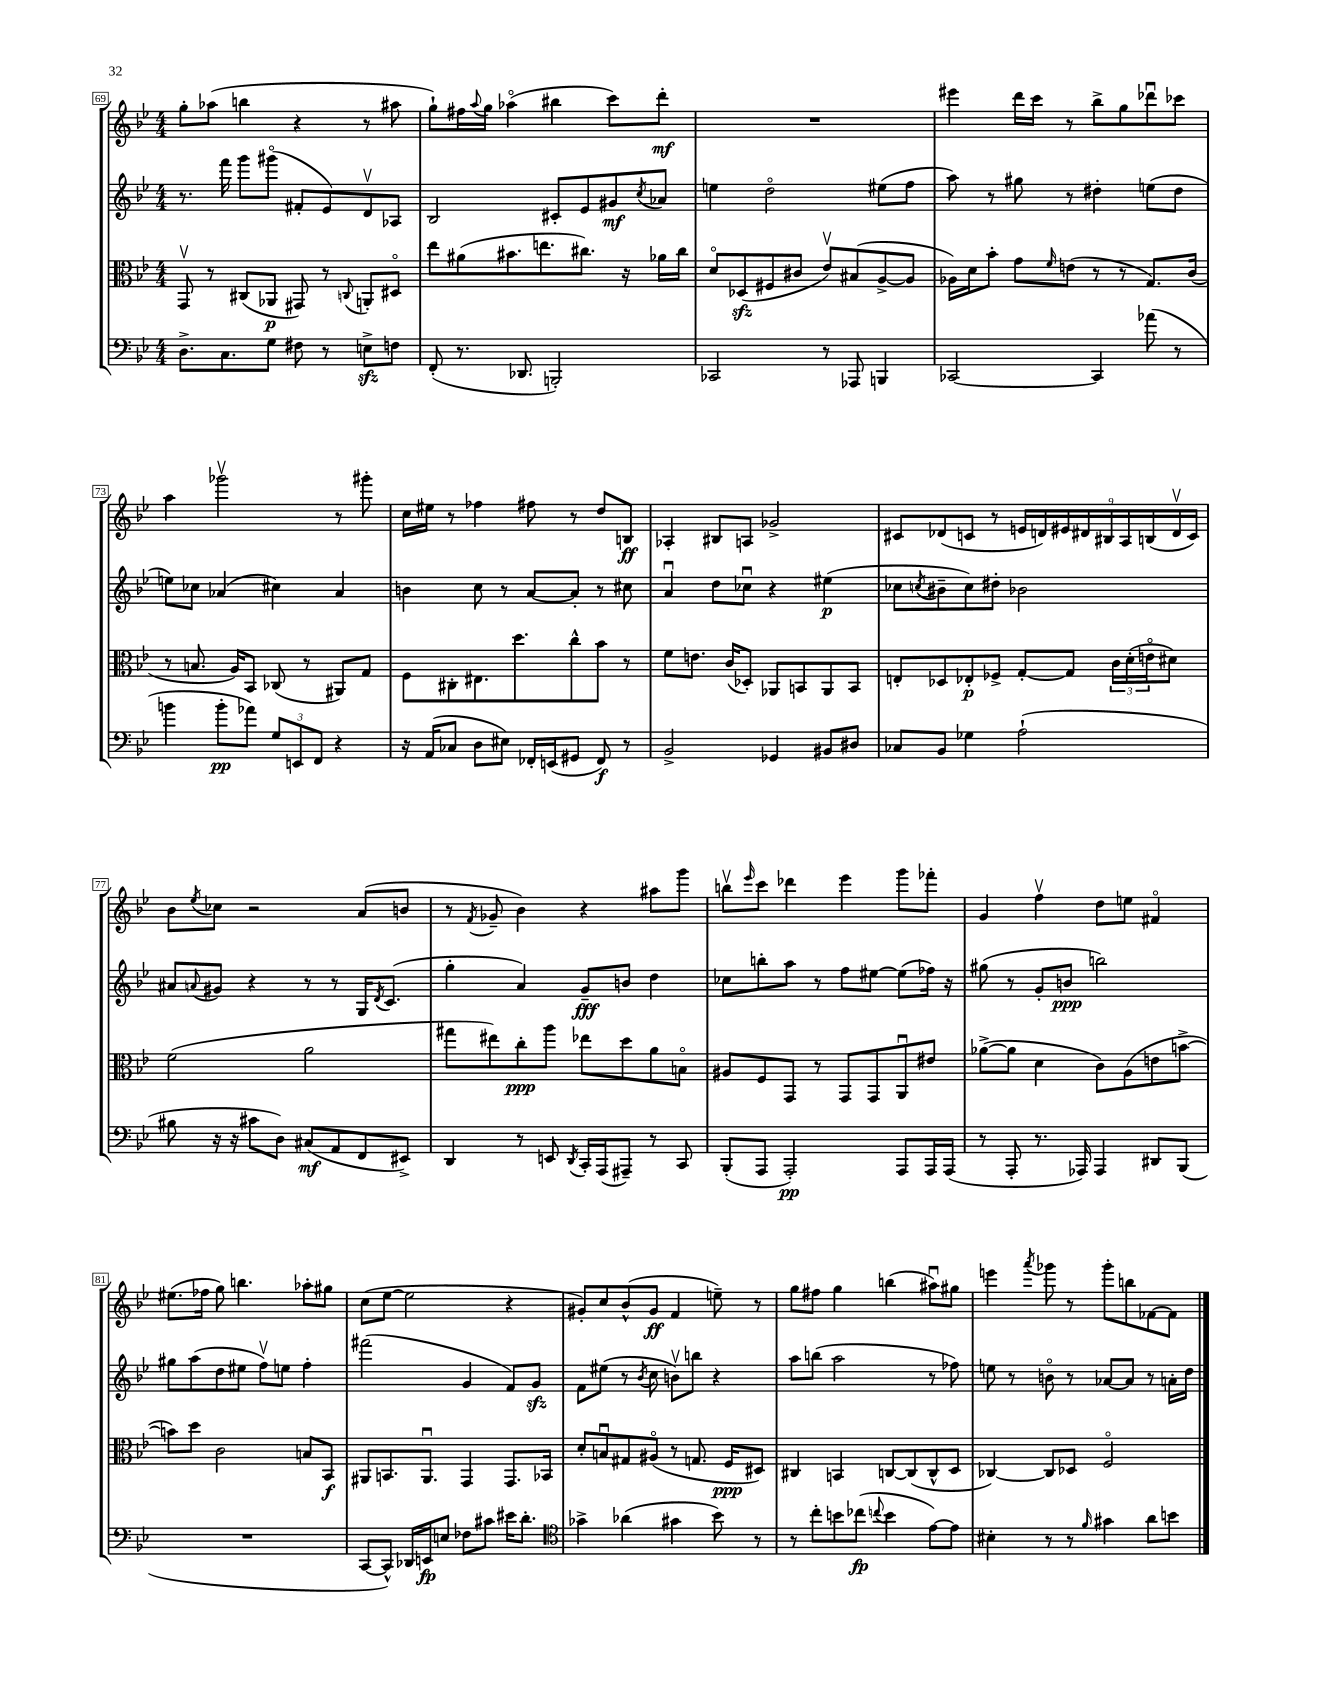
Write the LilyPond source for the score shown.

<<
\new StaffGroup <<
\new Staff = "s0" {
    \clef treble \key bes \major \numericTimeSignature \time 4/4
    g''8-. aes''8( b''4 r4 r8 ais''8 |
    g''8-!) fis''16 \appoggiatura { a''8 } g''16 aes''4\flageolet( bis''4 c'''8) d'''8-.\mf |
    R1 |
    eis'''4 d'''16 c'''16 r8 bes''8-> g''8 des'''8\downbow ces'''8 |
    a''4 ges'''2\upbow r8 gis'''8-. |
    c''16 eis''16 r8 fes''4 fis''8 r8 d''8 b8\ff |
    aes4-. bis8 a8 ges'2-> |
    cis'8 des'8( c'8 r8 \tuplet 9/8 { e'16 d'16) eis'16 dis'16 bis16 a16 b16( dis'16\upbow c'16) } |
    bes'8 \acciaccatura { ees''8 } ces''8 r2 a'8( b'8 |
    r8 \acciaccatura { f'8 } ges'8-- bes'4) r4 ais''8 g'''8 |
    b''8\upbow \grace { ees'''16 } c'''8 des'''4 ees'''4 g'''8 fes'''8-. |
    g'4 f''4\upbow d''8 e''8 fis'4\flageolet |
    eis''8.( fes''16 g''8) b''4. aes''8-. gis''8 |
    c''8( ees''8~ ees''2 r4 |
    gis'8-.) c''8 bes'8-^( gis'8\ff f'4 e''8--) r8 |
    g''8 fis''8 g''4 b''4( ais''8\downbow) gis''8 |
    e'''4 \acciaccatura { a'''8 } ges'''8 r8 ges'''8-. b''8 fes'8~ fes'8 \bar "|." |
}
\new Staff = "s1" {
    \clef treble \key bes \major \numericTimeSignature \time 4/4
    r8. f'''16 g'''8 gis'''8\flageolet( fis'8-. ees'8) d'8\upbow aes8 |
    bes2 cis'8-. ees'8 gis'8\mf \acciaccatura { c''8 } aes'8 |
    e''4 d''2\flageolet eis''8( f''8 |
    a''8) r8 gis''8 r8 dis''4-. e''8( dis''8 |
    e''8) ces''8 aes'4( cis''4) aes'4 |
    b'4 c''8 r8 a'8~ a'8-. r8 cis''8 |
    a'4\downbow d''8 ces''8\downbow r4 eis''4\p( |
    ces''8 \acciaccatura { c''8 } bis'8-- c''8) dis''8-. bes'2 |
    ais'8 \appoggiatura { a'8 } gis'8 r4 r8 r8 g16 \acciaccatura { d'8 } c'8.( |
    g''4-. a'4) g'8--\fff b'8 d''4 |
    ces''8 b''8-. a''8 r8 f''8 eis''8~ eis''8( fes''16) r16 |
    gis''8( r8 g'8-. b'8\ppp b''2) |
    gis''8 a''8( d''8 eis''8 f''8\upbow) e''8 f''4-. |
    fis'''2( g'4 f'8) g'8\sfz |
    f'8 eis''8( r8 \acciaccatura { bes'8 } c''8 b'8\upbow) b''8 r4 |
    a''8 b''8( a''2 r8 fes''8) |
    e''8 r8 b'8\flageolet r8 aes'8~ aes'8 r8 a'16-. d''16 \bar "|." |
}
\new Staff = "s2" {
    \clef alto \key bes \major \numericTimeSignature \time 4/4
    g,8\upbow r8 cis8( aes,8\p gis,8) r8 \appoggiatura { c8 } a,8-. dis8\flageolet |
    ees''8 ais'8( bis'8. e''8. cis''8.) r16 aes'16 cis''16 |
    d'8\flageolet des8\sfz( fis8 cis'8 ees'8\upbow) bis8( a8~-> a8 |
    aes16) d'16 bes'8-. g'8 \grace { f'16 } e'8( r8 r8 g8.) c'16( |
    r8 b8. a16) bes,8 ces8( r8 ais,8) g8 |
    f8 cis8-. eis8. d''8. c''8-^ bes'8 r8 |
    f'8 e'8. c'16( des8-.) aes,8 b,8 aes,8 b,8 |
    e8-. des8 ees8-.\p fes8-> g8~-. g8 \tuplet 3/2 { c'16 d'16-.( e'16\flageolet } dis'8) |
    f'2( a'2 |
    gis''8 eis''8) c''8-.\ppp a''8 ees''8 d''8 a'8 b8\flageolet |
    ais8 f8 g,8 r8 g,8 g,8 a,8\downbow eis'8 |
    aes'8~->( aes'8 d'4 c'8) a8( e'8 b'8~-> |
    b'8) d''8 c'2 b8 bes,8\f |
    ais,8 b,8. ais,8.\downbow g,4 g,8. bes,16 |
    d'8-. b8\downbow gis8 ais8\flageolet( r8 g8. f16\ppp dis8) |
    cis4 b,4 c8~ c8( c8-^ d8 |
    ces4~) ces8 des8 f2\flageolet \bar "|." |
}
\new Staff = "s3" {
    \clef bass \key bes \major \numericTimeSignature \time 4/4
    d8.-> c8. g8 fis8 r8 e8->\sfz f8 |
    f,8-.( r8. des,8. b,,2-.) |
    ces,2 r8 aes,,8 b,,4 |
    ces,2~ ces,4 aes'8( r8 |
    b'4 b'8-.\pp aes'8) \tuplet 3/2 { g8 e,8 f,8 } r4 |
    r16 a,16( ces8 d8 eis8) fes,16-. e,16( gis,8 fes,8\f) r8 |
    bes,2-> ges,4 bis,8 dis8 |
    ces8 bes,8 ges4 a2-!( |
    bis8 r16 r16 cis'8 d8) cis8\mf( a,8 f,8 eis,8->) |
    d,4 r8 e,8 \acciaccatura { d,8 } c,16-. a,,16( ais,,8--) r8 c,8 |
    bes,,8-.( a,,8 a,,2-.\pp) a,,8 a,,16 a,,16( |
    r8 a,,8-. r8. aes,,16) aes,,4 dis,8 bes,,8( |
    R1 |
    c,8~ c,8-^) des,16 e,16\fp e8 fes8 cis'8 eis'16 d'8.-. |
    \clef tenor ges'4-> aes'4( gis'4 bes'8) r8 |
    r8 c''8-. b'8 ces''8\fp( \appoggiatura { c''8 } b'4 ees'8~) ees'8 |
    bis4-. r8 r8 \grace { f'16 } gis'4 a'8 b'8 \bar "|." |
}
>>
>>
\layout { \context { \Score currentBarNumber = #69 \override BarNumber.stencil = #(make-stencil-boxer 0.1 0.3 ly:text-interface::print) } }
